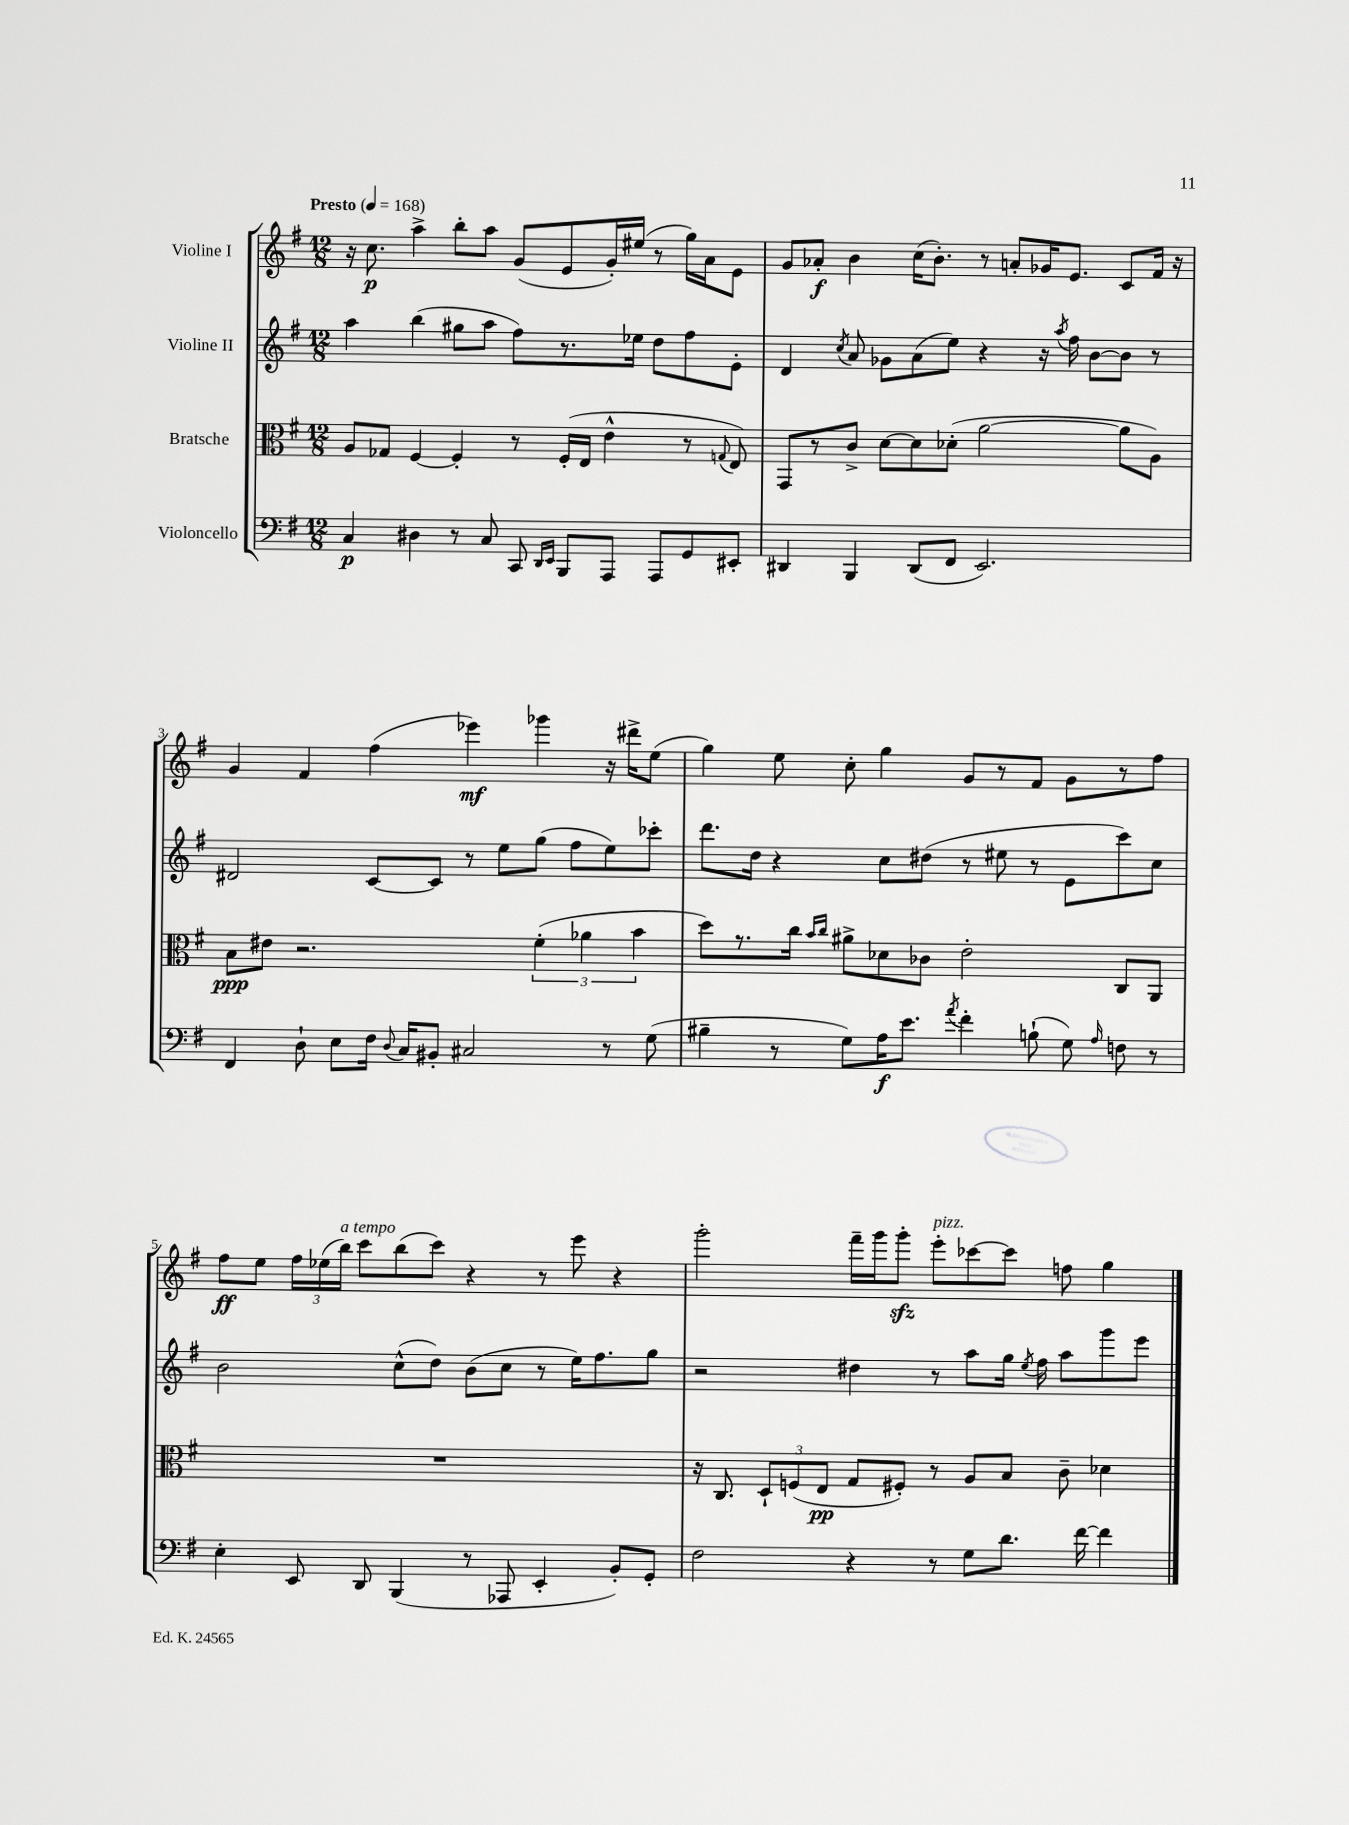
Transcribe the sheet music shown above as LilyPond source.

<<
\new StaffGroup <<
\new Staff = "s0" \with { instrumentName = "Violine I" } {
    \clef treble \key g \major \numericTimeSignature \time 12/8 \tempo "Presto" 4 = 168
    \autoBeamOff r16 c''8.\p a''4-> b''8[-. a''8] g'8[( e'8 g'16-.) eis''16]( r8 g''16[) a'16 e'8] |
    g'8[ aes'8]-.\f b'4 c''16[( b'8.]-.) r8 a'8[-. ges'16 e'8.] c'8[ fis'16] r16 |
    g'4 fis'4 fis''4( ees'''4\mf) ges'''4 r16 dis'''16[-> e''8]( |
    g''4) e''8 c''8-. g''4 g'8[ r8 fis'8] g'8[ r8 fis''8] |
    fis''8[\ff e''8] \tuplet 3/2 { fis''16[ ees''16( b''16]^\markup { \italic "a tempo" }) } c'''8[ b''8( c'''8]) r4 r8 e'''8 r4 |
    g'''2-. fis'''16[-- g'''16 g'''8]-.\sfz e'''8[-.^\markup { \italic "pizz." } ces'''8~ ces'''8] f''8 g''4 \bar "|." |
}
\new Staff = "s1" \with { instrumentName = "Violine II" } {
    \clef treble \key g \major \numericTimeSignature \time 12/8
    \autoBeamOff a''4 b''4( gis''8[ a''8] fis''8[) r8. ees''16] d''8[ fis''8 e'8]-. |
    d'4 \acciaccatura { c''8 } a'8 ges'8[ a'8( e''8]) r4 r16 \acciaccatura { a''8 } fis''16 b'8[~ b'8] r8 |
    dis'2 c'8[~ c'8] r8 e''8[ g''8]( fis''8[ e''8) ces'''8]-. |
    d'''8.[ d''16] r4 c''8[ dis''8]( r8 eis''8 r8 e'8[ c'''8) c''8] |
    b'2 c''8[-^( d''8]) b'8[( c''8] r8 e''16[) fis''8. g''8] |
    r2 dis''4 r8 a''8[ g''16] \acciaccatura { e''8 } fis''16 a''8[ g'''8 e'''8] \bar "|." |
}
\new Staff = "s2" \with { instrumentName = "Bratsche" } {
    \clef alto \key g \major \numericTimeSignature \time 12/8
    \autoBeamOff a8[ ges8] fis4~ fis4-. r8 fis16[-.( e16] e'4-^ r8 \appoggiatura { g8 } e8) |
    g,8[ r8 c'8]-> d'8[~ d'8 des'8]-.( a'2~ a'8[ a8]) |
    b8[\ppp eis'8] r2. \tuplet 3/2 { fis'4-.( aes'4 b'4 } |
    d''8[) r8. c''16] \grace { b'16[ c''16] } ais'8[-> des'8 ces'8] e'2-. c8[ a,8] |
    R1. |
    r16 c8. \tuplet 3/2 { d8[-! f8( e8]\pp } g8[ fis8]-.) r8 a8[ b8] c'8-- des'4 \bar "|." |
}
\new Staff = "s3" \with { instrumentName = "Violoncello" } {
    \clef bass \key g \major \numericTimeSignature \time 12/8
    \autoBeamOff c4\p dis4 r8 c8 c,8 \grace { d,16[ e,16] } b,,8[ a,,8] a,,8[ g,8 eis,8]-. |
    dis,4 b,,4 dis,8[( fis,8] e,2.) |
    fis,4 d8-! e8[ fis16] \appoggiatura { d8 } c16[ bis,8]-. cis2 r8 g8( |
    bis4-- r8 g8[) a16\f e'8.] \acciaccatura { a'8 } fis'4-. b8-!( g8) \grace { a16 } f8 r8 |
    e4-. e,8 d,8 b,,4( r8 aes,,8 e,4-. b,8[-.) g,8]-. |
    fis2 r4 r8 g8[ d'8.] fis'16~ fis'4 \bar "|." |
}
>>
>>
